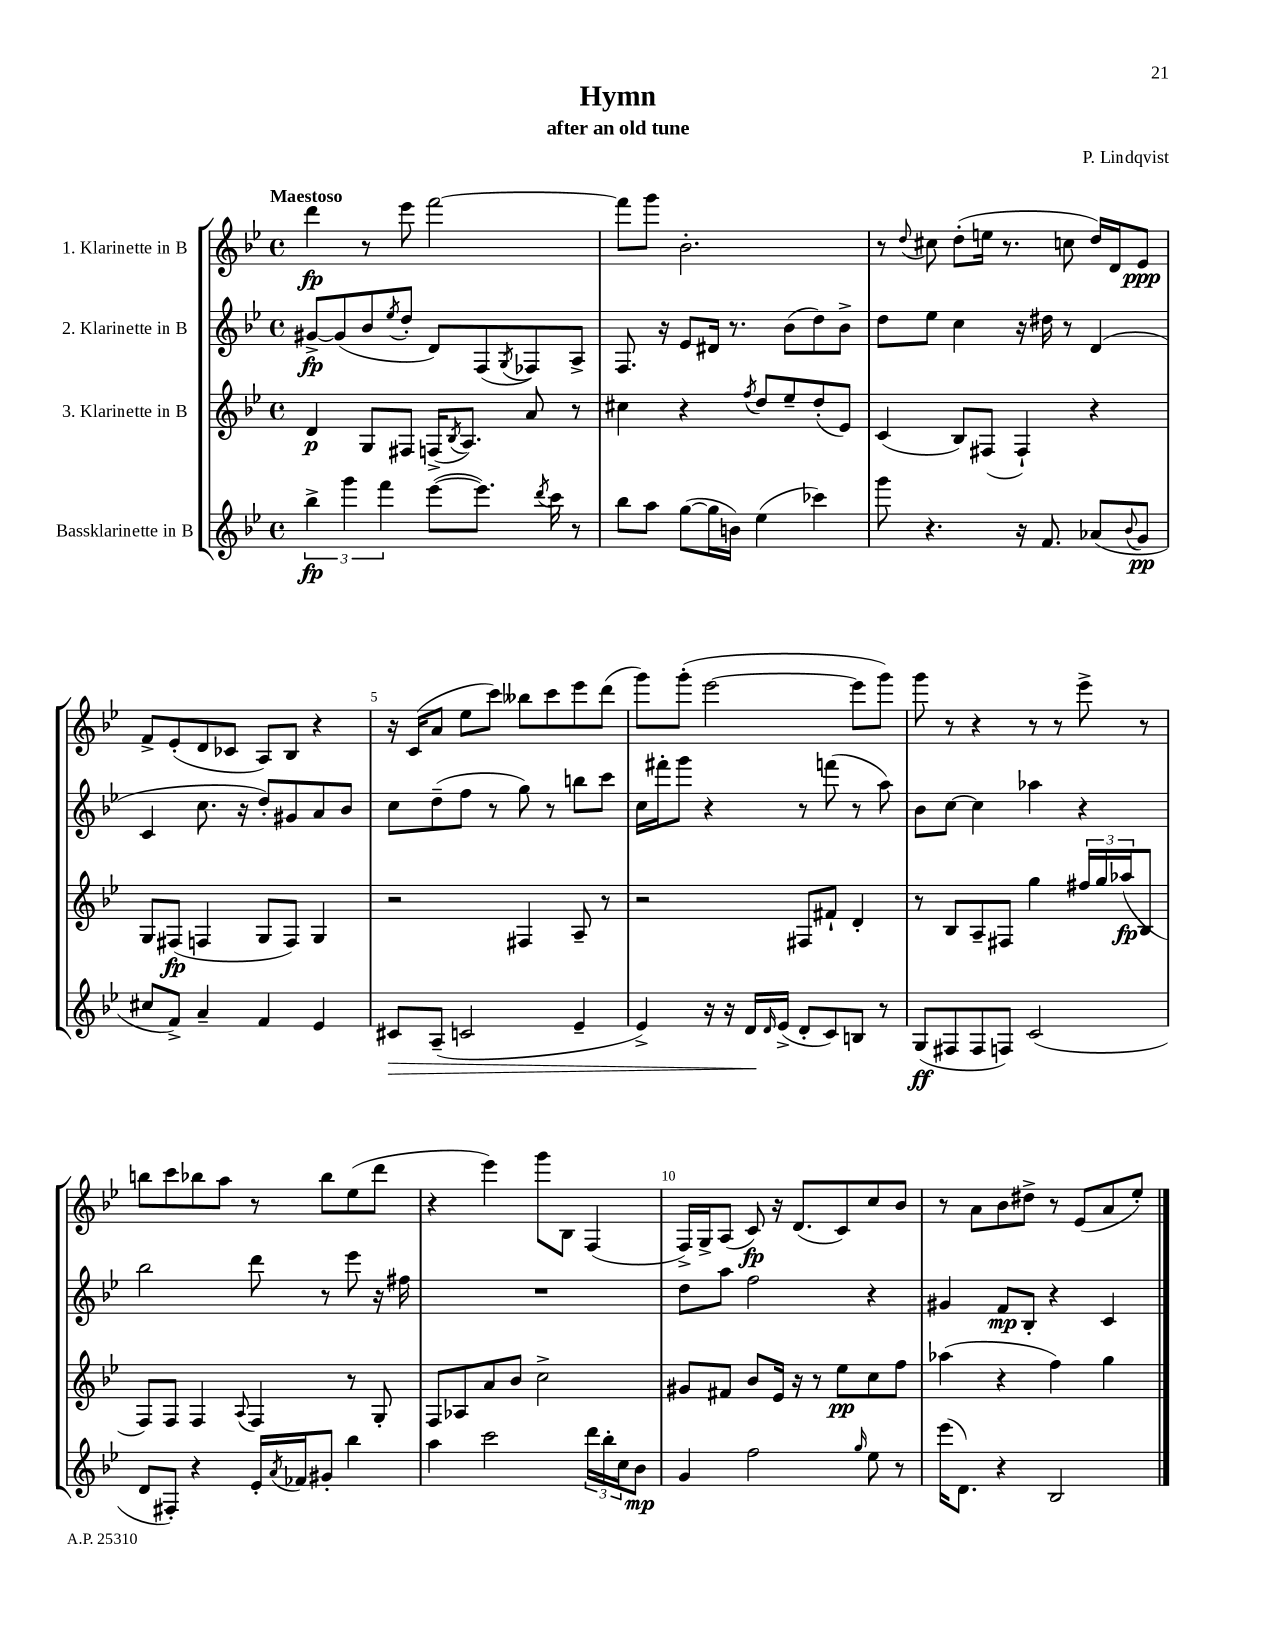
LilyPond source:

\header { title = "Hymn" composer = "P. Lindqvist" subtitle = "after an old tune" }
<<
\new StaffGroup <<
\new Staff = "s0" \with { instrumentName = "1. Klarinette in B" } {
    \clef treble \key bes \major \defaultTimeSignature \time 4/4 \tempo "Maestoso"
    d'''4\fp r8 ees'''8 f'''2~ |
    f'''8 g'''8 bes'2.-. |
    r8 \appoggiatura { d''8 } cis''8 d''8-.( e''16 r8. c''8 d''16) d'16 ees'8\ppp |
    f'8-> ees'8-.( d'8 ces'8 a8) bes8 r4 |
    r16 c'16( a'8 ees''8 c'''8) beses''8 c'''8 ees'''8 d'''8( |
    g'''8) g'''8-.( ees'''2~ ees'''8 g'''8) |
    g'''8 r8 r4 r8 r8 ees'''8-> r8 |
    b''8 c'''8 bes''8 a''8 r8 bes''8 ees''8( d'''8 |
    r4 ees'''4) g'''8 bes8 f4( |
    f16->) g16-> a8( c'8\fp) r16 d'8.( c'8) c''8 bes'8 |
    r8 a'8 bes'8 dis''8-> r8 ees'8( a'8 ees''8-.) \bar "|." |
}
\new Staff = "s1" \with { instrumentName = "2. Klarinette in B" } {
    \clef treble \key bes \major \defaultTimeSignature \time 4/4
    gis'8~->\fp gis'8( bes'8 \acciaccatura { ees''8 } d''8-. d'8) f8( \acciaccatura { g8 } fes8) a8-> |
    f8. r16 ees'8 dis'16 r8. bes'8( d''8) bes'8-> |
    d''8 ees''8 c''4 r16 dis''16 r8 d'4( |
    c'4 c''8. r16 d''8-.) gis'8 a'8 bes'8 |
    c''8 d''8--( f''8 r8 g''8) r8 b''8 c'''8 |
    c''16 fis'''16-. g'''8 r4 r8 f'''8( r8 a''8) |
    bes'8 c''8~ c''4 aes''4 r4 |
    bes''2 d'''8 r8 ees'''8 r16 fis''16 |
    R1 |
    d''8 a''8 f''2 r4 |
    gis'4 f'8\mp bes8-. r4 c'4 \bar "|." |
}
\new Staff = "s2" \with { instrumentName = "3. Klarinette in B" } {
    \clef treble \key bes \major \defaultTimeSignature \time 4/4
    d'4\p g8 fis8 f16->( \acciaccatura { bes8 } a8.) a'8 r8 |
    cis''4 r4 \acciaccatura { f''8 } d''8 ees''8-- d''8-.( ees'8) |
    c'4( bes8) fis8( fis4-!) r4 |
    g8 fis8\fp( f4 g8 f8) g4 |
    r2 fis4 a8-- r8 |
    r2 fis8 fis'8-! d'4-. |
    r8 bes8 a8-- fis8 g''4 \tuplet 3/2 { fis''16 g''16 aes''16\fp( } bes8 |
    f8) f8 f4 \appoggiatura { a8 } f4 r8 g8-. |
    f8 aes8 a'8 bes'8 c''2-> |
    gis'8 fis'8 bes'8 ees'16 r16 r8 ees''8\pp c''8 f''8 |
    aes''4( r4 f''4) g''4 \bar "|." |
}
\new Staff = "s3" \with { instrumentName = "Bassklarinette in B" } {
    \clef treble \key bes \major \defaultTimeSignature \time 4/4
    \tuplet 3/2 { bes''4->\fp g'''4 f'''4 } ees'''8~( ees'''8.) \acciaccatura { d'''8 } c'''16 r8 |
    bes''8 a''8 g''8~( g''16 b'16) ees''4( ces'''4) |
    g'''8 r4. r16 f'8. aes'8( \appoggiatura { bes'8 } g'8\pp |
    cis''8 f'8->) a'4-- f'4 ees'4 |
    cis'8\> a8--( c'2 ees'4-- |
    ees'4->) r16 r16 d'16\! \grace { d'16 } ees'16->( d'8-. c'8) b8 r8 |
    g8\ff( fis8 fis8 f8) c'2( |
    d'8 fis8-.) r4 ees'16-. \acciaccatura { a'8 } fes'16 gis'8-. bes''4 |
    a''4 c'''2 \tuplet 3/2 { d'''16 bes''16-. c''16 } bes'8\mp |
    g'4 f''2 \grace { g''16 } ees''8 r8 |
    ees'''16( d'8.) r4 bes2 \bar "|." |
}
>>
>>
\layout { \context { \Score \override BarNumber.break-visibility = ##(#f #t #t) barNumberVisibility = #(every-nth-bar-number-visible 5) } }
